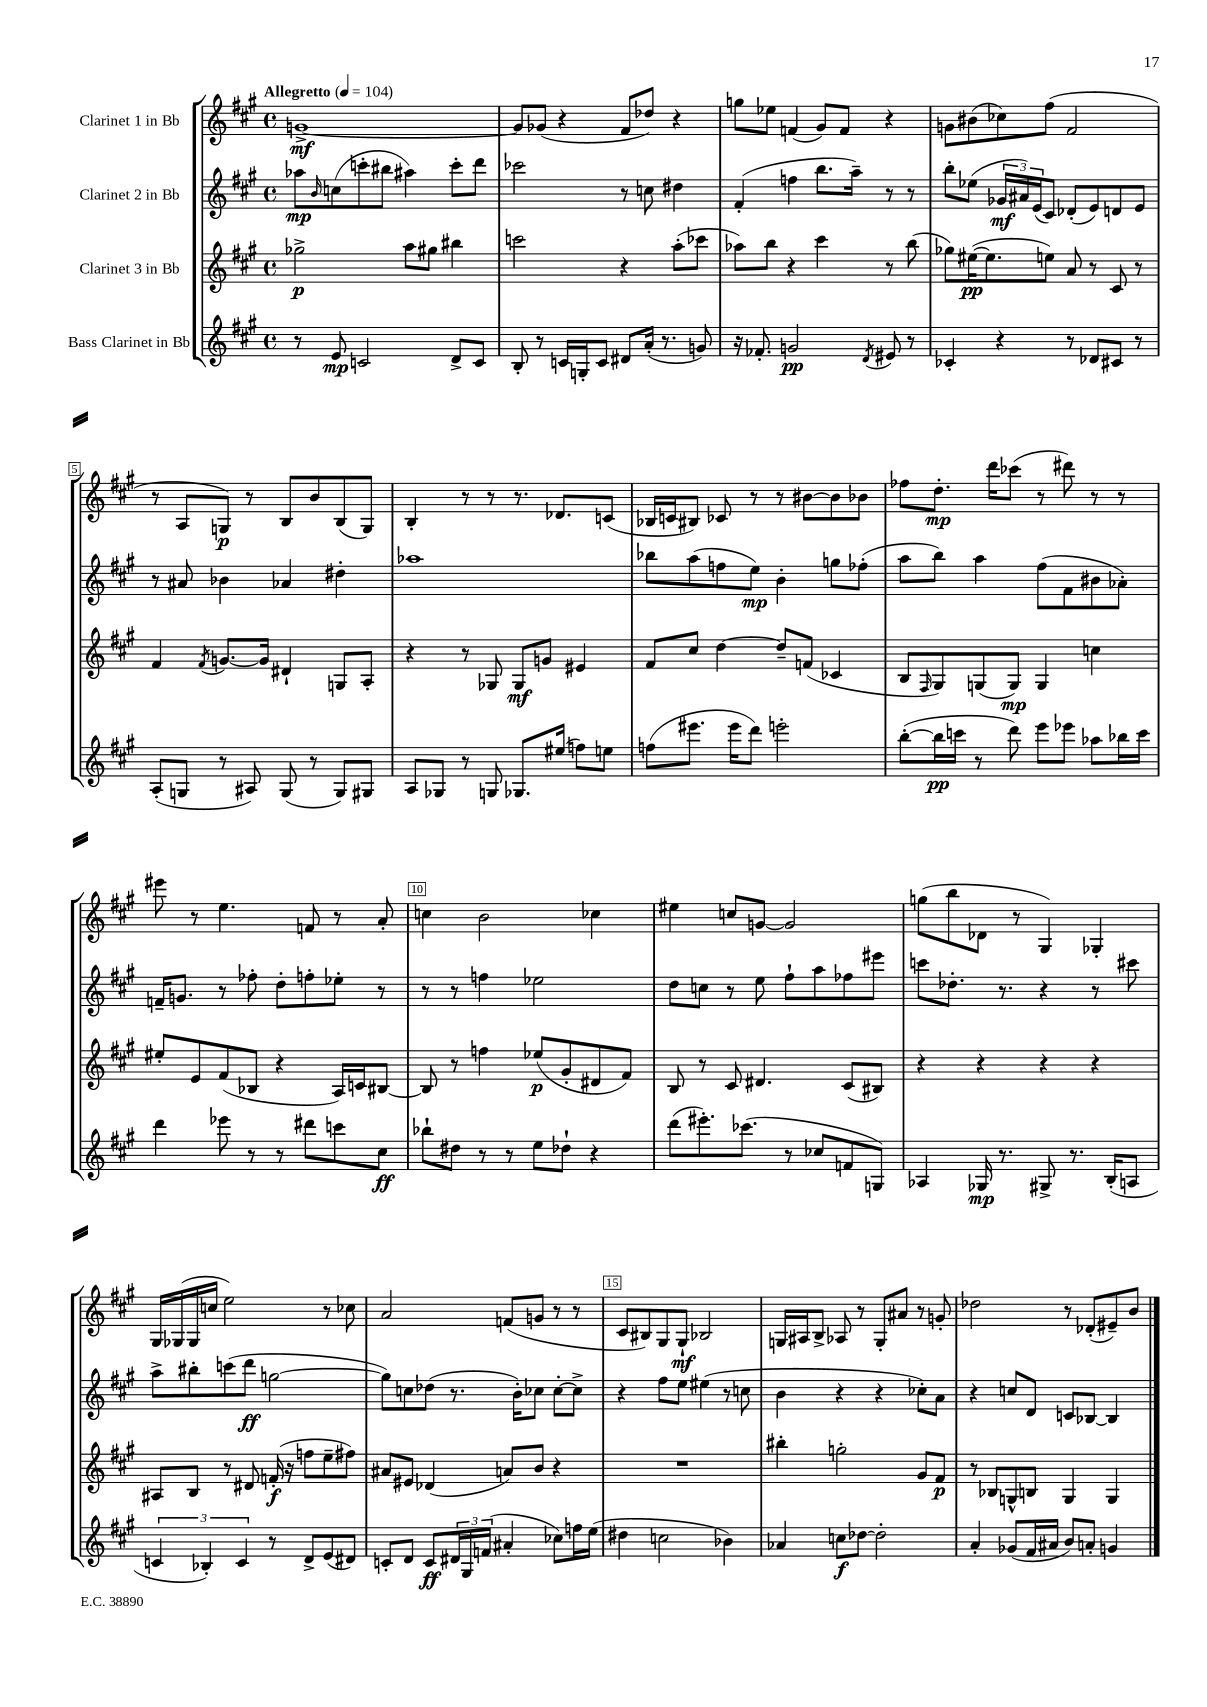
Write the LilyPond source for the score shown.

<<
\new StaffGroup <<
\new Staff = "s0" \with { instrumentName = "Clarinet 1 in Bb" } {
    \clef treble \key a \major \defaultTimeSignature \time 4/4 \tempo "Allegretto" 4 = 104
    g'1~->\mf |
    g'8 ges'8( r4 fis'8 des''8) r4 |
    g''8 ees''8 f'4( gis'8) f'8 r4 |
    g'8 bis'8( ces''8) fis''8( fis'2 |
    r8 a8 g8\p) r8 b8 b'8 b8( g8) |
    b4-. r8 r8 r8. des'8. c'8( |
    bes16 c'16 bis8) ces'8 r8 r8 bis'8~ bis'8 bes'8 |
    fes''8 d''8.-.\mp d'''16 ces'''8( r8 dis'''8) r8 r8 |
    eis'''8 r8 e''4. f'8 r8 a'8-. |
    c''4 b'2 ces''4 |
    eis''4 c''8 g'8~ g'2 |
    g''8( b''8 des'8 r8 gis4) ges4-. |
    gis16 ges16( ges16 c''16 e''2) r8 ces''8 |
    a'2 f'8( g'8 r8 r8 |
    cis'8 bis8) gis8 gis8-!\mf bes2 |
    g16 ais16 b8-> aes8 r8 g8-. ais'8 r8 g'8-. |
    des''2 r8 des'8-.( eis'8--) b'8 \bar "|." |
}
\new Staff = "s1" \with { instrumentName = "Clarinet 2 in Bb" } {
    \clef treble \key a \major \defaultTimeSignature \time 4/4
    aes''8\mp \grace { b'16 } c''8( c'''8-. bis''8 ais''4) c'''8-. d'''8 |
    ces'''2 r8 c''8 dis''4 |
    fis'4-.( f''4 b''8. a''16--) r8 r8 |
    b''8-. ees''8( \tuplet 3/2 { ges'16\mf ais'16) e'16( } cis'8) des'8-.( e'8) d'8 e'8 |
    r8 ais'8 bes'4 aes'4 dis''4-. |
    aes''1 |
    bes''8 a''8( f''8 e''8\mp) b'4-. g''8 fes''8-.( |
    a''8 b''8) a''4 fis''8( fis'8 bis'8 aes'8-.) |
    f'16-- g'8. r8 fes''8-. d''8-. f''8-. ees''8-. r8 |
    r8 r8 f''4 ees''2 |
    d''8 c''8 r8 e''8 fis''8-! a''8 fes''8 eis'''8 |
    c'''8 des''8.-. r8. r4 r8 cis'''8 |
    a''8-> bis''8-. c'''8( d'''8\ff g''2~ |
    g''8) c''8 des''8( r8. b'16-.) ces''8 ces''8~-. ces''8-> |
    r4 fis''8 e''8 eis''4( r8 c''8 |
    b'4 r4 r4 ces''8-.) a'8 |
    r4 c''8 d'8 c'8 bes8~ bes4 \bar "|." |
}
\new Staff = "s2" \with { instrumentName = "Clarinet 3 in Bb" } {
    \clef treble \key a \major \defaultTimeSignature \time 4/4
    ges''2->\p a''8 gis''8 bis''4 |
    c'''2 r4 a''8-.( ces'''8 |
    aes''8) b''8 r4 cis'''4 r8 b''8( |
    ges''8) eis''16~\pp( eis''8. e''8) a'8 r8 cis'8 r8 |
    fis'4 \acciaccatura { fis'8 } g'8.~ g'16 dis'4-! g8 a8-. |
    r4 r8 ges8 ges8\mf g'8 eis'4 |
    fis'8 cis''8 d''4~ d''8-- f'8( ces'4 |
    b8 \grace { fis16 } gis8) g8( g8\mp) g4 c''4 |
    eis''8-. e'8 fis'8( bes8 r4 a16) c'16 bis8~ |
    bis8 r8 f''4 ees''8\p( gis'8-. dis'8 fis'8) |
    b8 r8 cis'8 dis'4. cis'8( bis8) |
    r4 r4 r4 r4 |
    ais8 b8 r8 dis'8 f'16-.\f( r16 f''8 e''8-- fis''8) |
    ais'8 eis'8 des'4( a'8) b'8 r4 |
    R1 |
    bis''4-. g''2-. gis'8 fis'8\p |
    r8 bes8 g8-^ b8 g4 g4 \bar "|." |
}
\new Staff = "s3" \with { instrumentName = "Bass Clarinet in Bb" } {
    \clef treble \key a \major \defaultTimeSignature \time 4/4
    r8 e'8\mp c'2 d'8-> c'8 |
    b8-. r8 c'16 g16-. c'8 dis'8 a'16-.( r8. g'8) |
    r16 fes'8.-. g'2\pp \acciaccatura { d'8 } eis'8 r8 |
    ces'4-. r4 r8 des'8 cis'8 r8 |
    a8-.( g8 r8 ais8) g8( r8 g8) gis8 |
    a8 ges8 r8 g8 ges8. eis''16( f''8) e''8 |
    f''8( eis'''8. eis'''16 d'''8) e'''2-. |
    b''8~-.( b''16\pp c'''16 r8 d'''8) e'''8 ees'''8 aes''8 bes''16 c'''16 |
    d'''4 ees'''8 r8 r8 dis'''8 c'''8 cis''8\ff |
    bes''8-! dis''8 r8 r8 e''8 des''8-! r4 |
    d'''8( eis'''8.-.) ces'''8.( r8 ces''8 f'8 g8) |
    aes4 ges16\mp r8. gis8-> r8. b16-.( a8 |
    \tuplet 3/2 { c'4 bes4-.) c'4 } r8 d'8-> e'8( dis'8) |
    c'8-. d'8 c'8\ff \tuplet 3/2 { dis'16 gis16 f'16( } ais'4-. ces''8) f''16 e''16( |
    dis''4 c''2 bes'4) |
    aes'4 c''8\f des''8~ des''2-. |
    a'4-. ges'8( fis'16 ais'16 b'8) a'8-. g'4 \bar "|." |
}
>>
>>
\layout { \context { \Score \override BarNumber.break-visibility = ##(#f #t #t) barNumberVisibility = #(every-nth-bar-number-visible 5) \override BarNumber.stencil = #(make-stencil-boxer 0.1 0.3 ly:text-interface::print) } }
